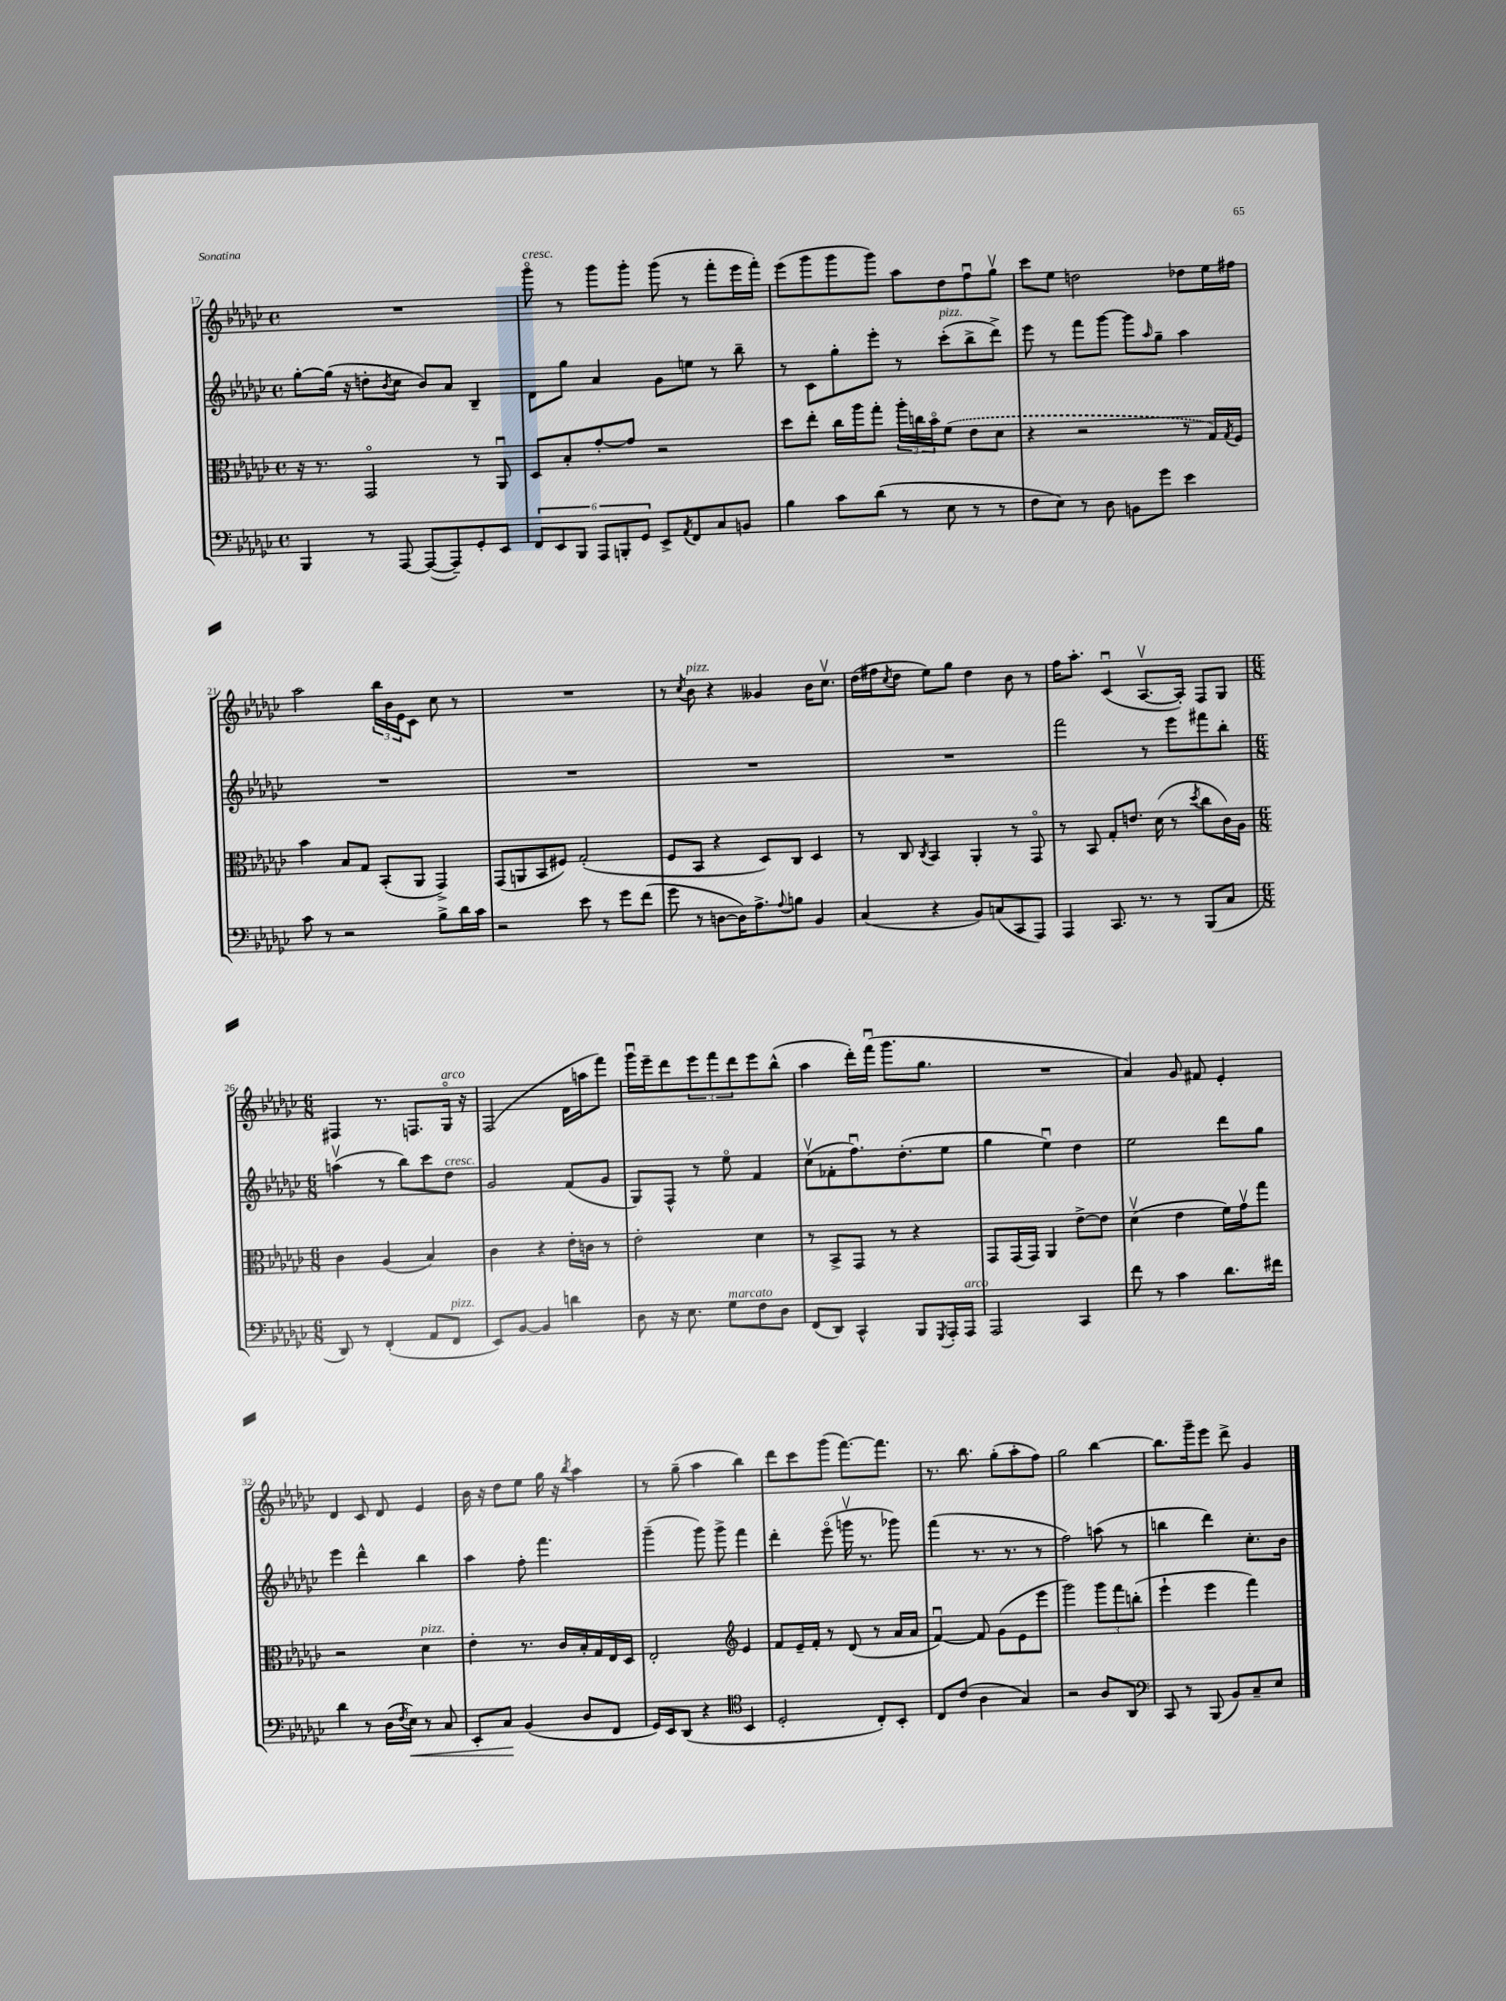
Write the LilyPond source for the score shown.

<<
\new StaffGroup <<
\new Staff = "s0" {
    \clef treble \key ges \major \defaultTimeSignature \time 4/4
    R1 |
    ges'''8\flageolet^\markup { \italic "cresc." } r8 ges'''8 ges'''8-. ges'''8( r8 f'''8-. ees'''16 f'''16-.) |
    ees'''8( ges'''8 ges'''8 ges'''8) aes''8 des''8 f''8\downbow ges''8\upbow |
    ces'''8 ees''8 d''2 des''8 ees''16 fis''16 |
    aes''2 \tuplet 3/2 { bes''16 bes'16 ees'16 } ces'8 ces''8 r8 |
    R1 |
    r8 \acciaccatura { ces''8 } bes'8^\markup { \italic "pizz." } r4 geses'4 bes'16 ces''8.\upbow |
    des''16( fis''16 \acciaccatura { ces''8 } des''8 ees''8) ges''8 des''4 bes'8 r8 |
    f''16 aes''8.-. ces'4\downbow( aes8.~\upbow aes16-.) f8 ges8 |
    \numericTimeSignature \time 6/8 fis4 r8. f8. ges16\flageolet^\markup { \italic "arco" } r16 |
    f2( des'16 a''16 f'''8) |
    ges'''16\downbow ees'''16-- des'''8 \tuplet 3/2 { ees'''8 f'''8 des'''8 } ees'''8 bes''8-^( |
    aes''4 des'''16-.) f'''16\downbow( ges'''8. ges''8. |
    R2. |
    aes'4) ges'8 fis'8 ees'4-. |
    des'4 ces'8 des'8 ees'4 |
    bes'16 r16 des''8 ees''8 ges''16 r16 \acciaccatura { bes''8 } aes''4 |
    r8 ges''8--( aes''4 bes''4) |
    des'''8 ces'''8 ges'''8( f'''8.~) f'''8. |
    r8. bes''8. ges''8-.( aes''8-. f''8) |
    ges''2 bes''4~ |
    bes''8. ges'''16-- ees'''8 des'''8-> ges'4 \bar "|." |
}
\new Staff = "s1" {
    \clef treble \key ges \major \defaultTimeSignature \time 4/4
    ges''8~-. ges''16( r16 d''8-. \acciaccatura { bes'8 } ces''8 bes'8) aes'8 bes4-- |
    des'8 ges''8 aes'4 ges'8 e''8 r8 bes''8-- |
    r8 ces'8 ges''8-. ees'''8-. r8 ces'''8-.^\markup { \italic "pizz." }( bes''8-> des'''8->) |
    ees'''8 r8 f'''8 ges'''8~ ges'''8 \grace { aes''16 } ges''8-- aes''4 |
    R1 |
    R1 |
    R1 |
    R1 |
    f'''2 r8 ees'''8 fis'''8 bes''8-. |
    \numericTimeSignature \time 6/8 a''4\upbow( r8 bes''8) ces'''8 des''8^\markup { \italic "cresc." } |
    ges'2 f'8( ges'8 |
    ges8) f8-^ r8 ees''8\flageolet f'4 |
    ces''8\upbow( fes'8-. f''8.\downbow) des''8.-.( ees''8 |
    ges''4 ees''4\downbow) des''4 |
    ees''2 des'''8 ges''8 |
    ees'''4 des'''4-^ bes''4 |
    aes''4 f''8-. f'''4. |
    ges'''4--( ges'''8) ges'''8-> f'''4 |
    des'''4-. ees'''8\flageolet( g'''16\upbow r8. ges'''8) |
    f'''4( r8. r8. r8 |
    f''2) a''8( r8 |
    b''4 des'''4) ces''8.-. bes'16 \bar "|." |
}
\new Staff = "s2" {
    \clef alto \key ges \major \defaultTimeSignature \time 4/4
    r16 r8. ges,2\flageolet r8 aes,8\downbow |
    des8 bes8-. ges'8~-. ges'8 r2 |
    des''8 ees''8-. ces''16 aes''16 ges''8-. \tuplet 3/2 { aes''16-. c''16 bes'16\flageolet } \once \slurDashed f'8( ees'8 des'8 |
    r4 r2 r8 ges16) \acciaccatura { ges8 } f16 |
    bes'4 bes8 ges8 bes,8-.( aes,8 ges,4->) |
    ges,8( a,8 bes,8 fis8) ges2-.( |
    f8 bes,8 r4 des8) ces8 des4 |
    r8 ces8 \acciaccatura { ces8 } bes,4 aes,4-. r8 ges,8\flageolet |
    r8 bes,8 ges8-. e'8. des'16( r8 \acciaccatura { des''8 } ces''8 ces'16) aes16 |
    \numericTimeSignature \time 6/8 ces'4 aes4( bes4) |
    ces'4 r4 ees'16-. c'16 r8 |
    ees'2-. des'4 |
    r8 bes,8-> ges,8 r8 r4 |
    ges,8 ges,16( ges,16) aes,4 ees'8~-> ees'8 |
    des'4\upbow( ees'4 f'16) ges'16\upbow ges''8 |
    r2 des'4^\markup { \italic "pizz." } |
    ees'4-. r8. ces'16 bes16-. ges16 ees16 des16 |
    ees2-. \clef treble ees'4 |
    f'8 ees'16-- f'16-. r8 des'8( r8 aes'16 aes'16 |
    f'4~\downbow) f'8 ges'8( ees'8 ees'''8 |
    ges'''2) \tuplet 3/2 { ges'''8 f'''8 b''8-.( } |
    ees'''4-! ees'''4 f'''4) \bar "|." |
}
\new Staff = "s3" {
    \clef bass \key ges \major \defaultTimeSignature \time 4/4
    bes,,4 r8 aes,,8~ aes,,8~( aes,,8--) ges,8-. ees,8 |
    \tuplet 6/4 { f,8 ees,8 bes,,8 aes,,8 b,,8-. ges,8 } ees,8-> \acciaccatura { aes,8 } f,8 ces8 b,8 |
    bes4 ces'8 des'8( r8 ees8 r8 r8 |
    f8 ees8) r8 des8 b,8 ges'8 ees'4 |
    ces'8 r8 r2 bes8-> des'16 ces'16 |
    r2 ees'8 r8 ges'8 f'8( |
    ges'8 r8 d8~ d16) aes8.-> \appoggiatura { aes8 } b8 bes,4 |
    ces4( r4 bes,8) c8( ces,8 aes,,8) |
    aes,,4 ces,8. r8. r8 bes,,8( ces8 |
    \numericTimeSignature \time 6/8 des,8) r8 f,4-.( aes,8 f,8^\markup { \italic "pizz." } |
    ees,8) bes,8~ bes,4 d'4 |
    des8 r16 ees8. ges8^\markup { \italic "marcato" } f8 des8 |
    f,8( des,8) ces,4-^ bes,,8 \acciaccatura { ges,,8 } aes,,16-. aes,,16^\markup { \italic "arco" } |
    aes,,2 ces,4 |
    f'8 r8 ces'4 des'8. fis'16 |
    des'4 r8 des16( \acciaccatura { f8 } ees16\<) r8 ces8 |
    ees,8-. ces8\! bes,4( des8 f,8 |
    ges,16) ees,16 des,8( r4 \clef tenor bes,4 |
    des2-. ces8-.) bes,8-. |
    ces8 ces'8( aes4 ges4) |
    r2 aes8 aes,8 |
    \clef bass ces,8 r8 bes,,8( bes,8) ces8-- ees8 \bar "|." |
}
>>
>>
\layout { \context { \Score currentBarNumber = #17 } }
